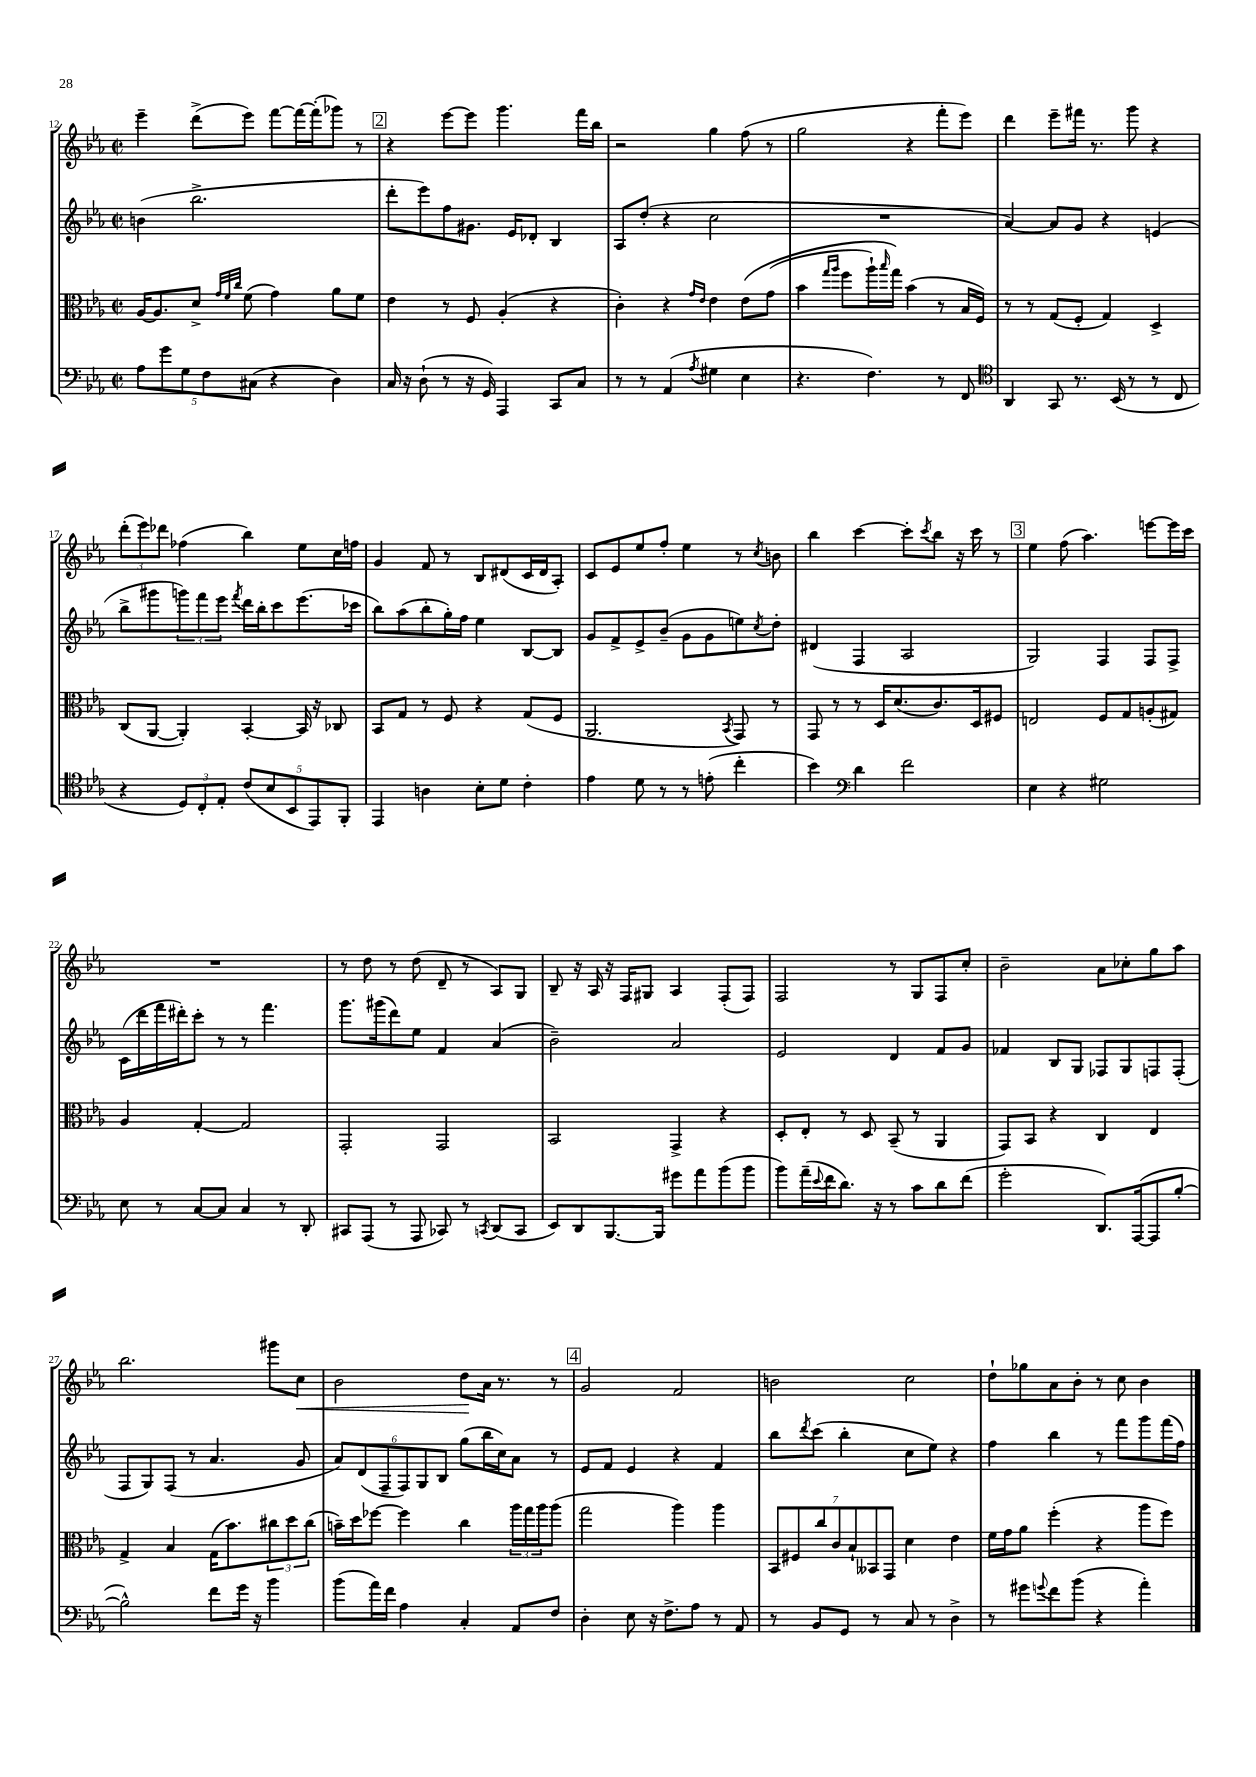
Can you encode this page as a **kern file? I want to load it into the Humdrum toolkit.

**kern	**kern	**kern	**kern
*staff4	*staff3	*staff2	*staff1
*clefF4	*clefC3	*clefG2	*clefG2
*k[b-e-a-]	*k[b-e-a-]	*k[b-e-a-]	*k[b-e-a-]
*M2/2	*M2/2	*M2/2	*M2/2
*met(c|)	*met(c|)	*met(c|)	*met(c|)
10A-	[16A-	(4b	4eee-~
.	8.A-]	.	.
10g	.	.	.
10G	.	.	.
.	8d^	2.bb-^	(8ddd^
10F	.	.	.
.	32qqg	.	.
.	32qqf	.	.
.	32qqcc	.	.
.	(8f	.	8eee-)
(10C#	.	.	.
4r	4g)	.	[8fff
.	.	.	16fff_
.	.	.	(16fff']
4D)	8a-	.	8ggg-)
.	8f	.	8r
=	=	=	=
16C	4e-	8ddd'	4r
16r	.	.	.
(8D`	.	8eee-)	.
8r	8r	8ff	[8eee-
16r	8F	8.g#	8eee-]
16GG)	.	.	.
4AAA-	(4A-'	.	4.ggg
.	.	16e-	.
.	.	8d-'	.
8CC	4r	4B-	.
8C	.	.	16fff
.	.	.	16bb-
=	=	=	=
8r	4c')	8A-	2r
8r	.	(8dd'	.
(4AA-	4r	4r	.
.	16qqg	.	.
8qA-	16qqe-	.	.
4G#	4e-	2cc	4gg
4E-	&(8e-	.	(8ff
.	(8g	.	8r
=	=	=	=
4.r	4b-	1r	2gg
.	16qqgg	.	.
.	16qqaa-	.	.
.	8ff	.	.
4.F)	16aa-`)	.	.
.	16qqbb-	.	.
.	16gg&)	.	.
.	(4b-	.	4r
8r	8r	.	8fff'
8FF	16B-	.	8eee-)
.	16F)	.	.
=	=	=	=
*clefC4	*	*	*
4AA-	8r	[4a-)	4ddd
.	8r	.	.
8GG	(8G	8a-]	8eee-~
8.r	8F'	8g	16fff#
.	.	.	8.r
.	4G)	4r	.
(16BB-	.	.	.
8r	.	.	8ggg
8r	4D^	(4e	4r
8C	.	.	.
=	=	=	=
4r	(8C	8bb-^	(12ddd'
.	.	.	12eee-)
.	[8AA-	8ggg#	.
.	.	.	12ddd-
12D)	4AA-'])	12ggg)	(4ff-
12C'	.	12fff	.
12E-'	.	12eee-	.
.	.	8qfff	.
(10c	[4BB-'	16ddd	4bb-)
.	.	16bb-'	.
10B-	.	.	.
.	.	8ccc	.
10BB-	.	.	.
.	16BB-]	(8.eee-	8ee-
10EE-)	.	.	.
.	16r	.	.
.	8C-	.	16cc
10FF'	.	.	.
.	.	16ccc-	16ff
=	=	=	=
4EE-	8BB-	8bb-)	4g
.	8G	(8aa-	.
4A	8r	8bb-'	8f
.	8F	16gg')	8r
.	.	16ff	.
8B-'	4r	4ee-	8B-
8d	.	.	(8d#
4c'	(8G	[8B-	16c
.	.	.	16d#
.	8F	8B-]	8A-')
=	=	=	=
4e-	2.AA-	8g	8c
.	.	8f^	8e-
8d	.	8e-^	8ee-
8r	.	(8b-~	8ff'
8r	.	8g	4ee-
(8e'	.	8g	.
.	8qBB-	.	.
4cc'	8GG)	8ee)	8r
.	.	8qcc	8qcc
.	8r	8dd'	8b
=	=	=	=
4b-)	8GG	(4d#	4bb-
.	8r	.	.
*clefF4	*	*	*
4d	8r	4F	[4ccc
.	16D	.	.
.	(8.d	.	.
2f	.	2A-	8ccc']
.	.	.	8qccc
.	8.c)	.	8bb-
.	.	.	16r
.	16D	.	16ccc
.	8F#	.	8r
=	=	=	=
4E-	2E	2G)	4ee-
4r	.	.	(8ff
.	.	.	4.aa-)
2G#	8F	4F	.
.	8G	.	.
.	(8A'	8F	[8eee
.	8G#)	8F^	16eee]
.	.	.	16ccc
=	=	=	=
8E-	4A-	(16c	1r
.	.	16ddd	.
8r	.	16fff	.
.	.	16ddd#')	.
[8C	[4G'	8ccc'	.
8C]	.	8r	.
4C	2G]	8r	.
.	.	4.fff	.
8r	.	.	.
8DD'	.	.	.
=	=	=	=
8CC#	2GG'	8.ggg	8r
(8AAA-	.	.	8dd
.	.	(16ggg#	.
8r	.	8ddd)	8r
8AAA-	.	8ee-	(8dd
8CC-)	2GG	4f	8d~
8r	.	.	8r
8qCC	.	.	.
(8DD	.	(4a-	8A-)
8CC	.	.	8G
=	=	=	=
8EE-)	2BB-	2b-~)	8B-~
8DD	.	.	16r
.	.	.	16A-
[8.BBB-	.	.	16r
.	.	.	16F
.	.	.	8G#
16BBB-]	.	.	.
8g#	4GG^	2a-	4A-
8a-	.	.	.
(8b-	4r	.	(8F'
8b-	.	.	8F)
=	=	=	=
8b-)	8D'	2e-	2F
(16a-~	8E-'	.	.
8qqe-	.	.	.
16f	.	.	.
8.d)	8r	.	.
.	8D	.	.
16r	.	.	.
8r	(8BB-~	4d	8r
8c	8r	.	8G
8d	4AA-	8f	8F
(8f	.	8g	8cc'
=	=	=	=
2g'	8GG)	4f-	2b-~
.	8BB-	.	.
.	4r	8B-	.
.	.	8G	.
8.DD)	4C	8F-	8a-
.	.	8G	8cc-'
([16AAA-	.	.	.
8AAA-]	4E-	8F	8gg
[8B-'	.	(8F'	8aa-
=	=	=	=
2B-^^])	4G^	8F	2.bb-
.	.	8G)	.
.	4B-	(8F	.
.	.	8r	.
8f	(16G	4.a-	.
.	8.b-)	.	.
16g	.	.	.
16r	.	.	.
4b-	12cc#	.	8ggg#
.	12dd	.	.
.	.	8g	8cc
.	(12cc#	.	.
=	=	=	=
(8b-	16b~)	12a-)	2b-
.	16dd	.	.
.	.	(12d	.
16a-)	[8ff-	.	.
.	.	12F~	.
16f	.	.	.
4A-	4ff-]	12F)	.
.	.	12G	.
.	.	12B-	.
4C'	4cc	(8gg	8dd
.	.	16bb-	16a-
.	.	16cc)	8.r
8AA-	24aa-	8a-	.
.	24gg	.	.
.	24aa-	.	.
8F	(8aa-	8r	8r
=	=	=	=
4D'	2gg	8e-	2g
.	.	8f	.
8E-	.	4e-	.
16r	.	.	.
8.F^	.	.	.
.	4aa-)	4r	2f
8A-	.	.	.
8r	4aa-	4f	.
8AA-	.	.	.
=	=	=	=
8r	14BB-	8bb-	2b
.	14F#	.	.
.	.	8qddd	.
8BB-	.	(8ccc	.
.	14cc	.	.
.	14c	.	.
8GG	.	4bb-'	.
.	14B-`	.	.
.	14BB--	.	.
8r	.	.	.
.	14GG	.	.
8C	4d	8cc	2cc
8r	.	8ee-)	.
4D^	4e-	4r	.
=	=	=	=
8r	16f	4ff	8dd`
.	16g	.	.
8g#	8a-	.	8gg-
8qqg	.	.	.
8f	(4ff'	4bb-	8a-
(8b-	.	.	8b-'
4r	4r	8r	8r
.	.	8fff	8cc
4a-')	8aa-	8ggg	4b-
.	8ff)	(16fff	.
.	.	16ff)	.
==	==	==	==
*-	*-	*-	*-
